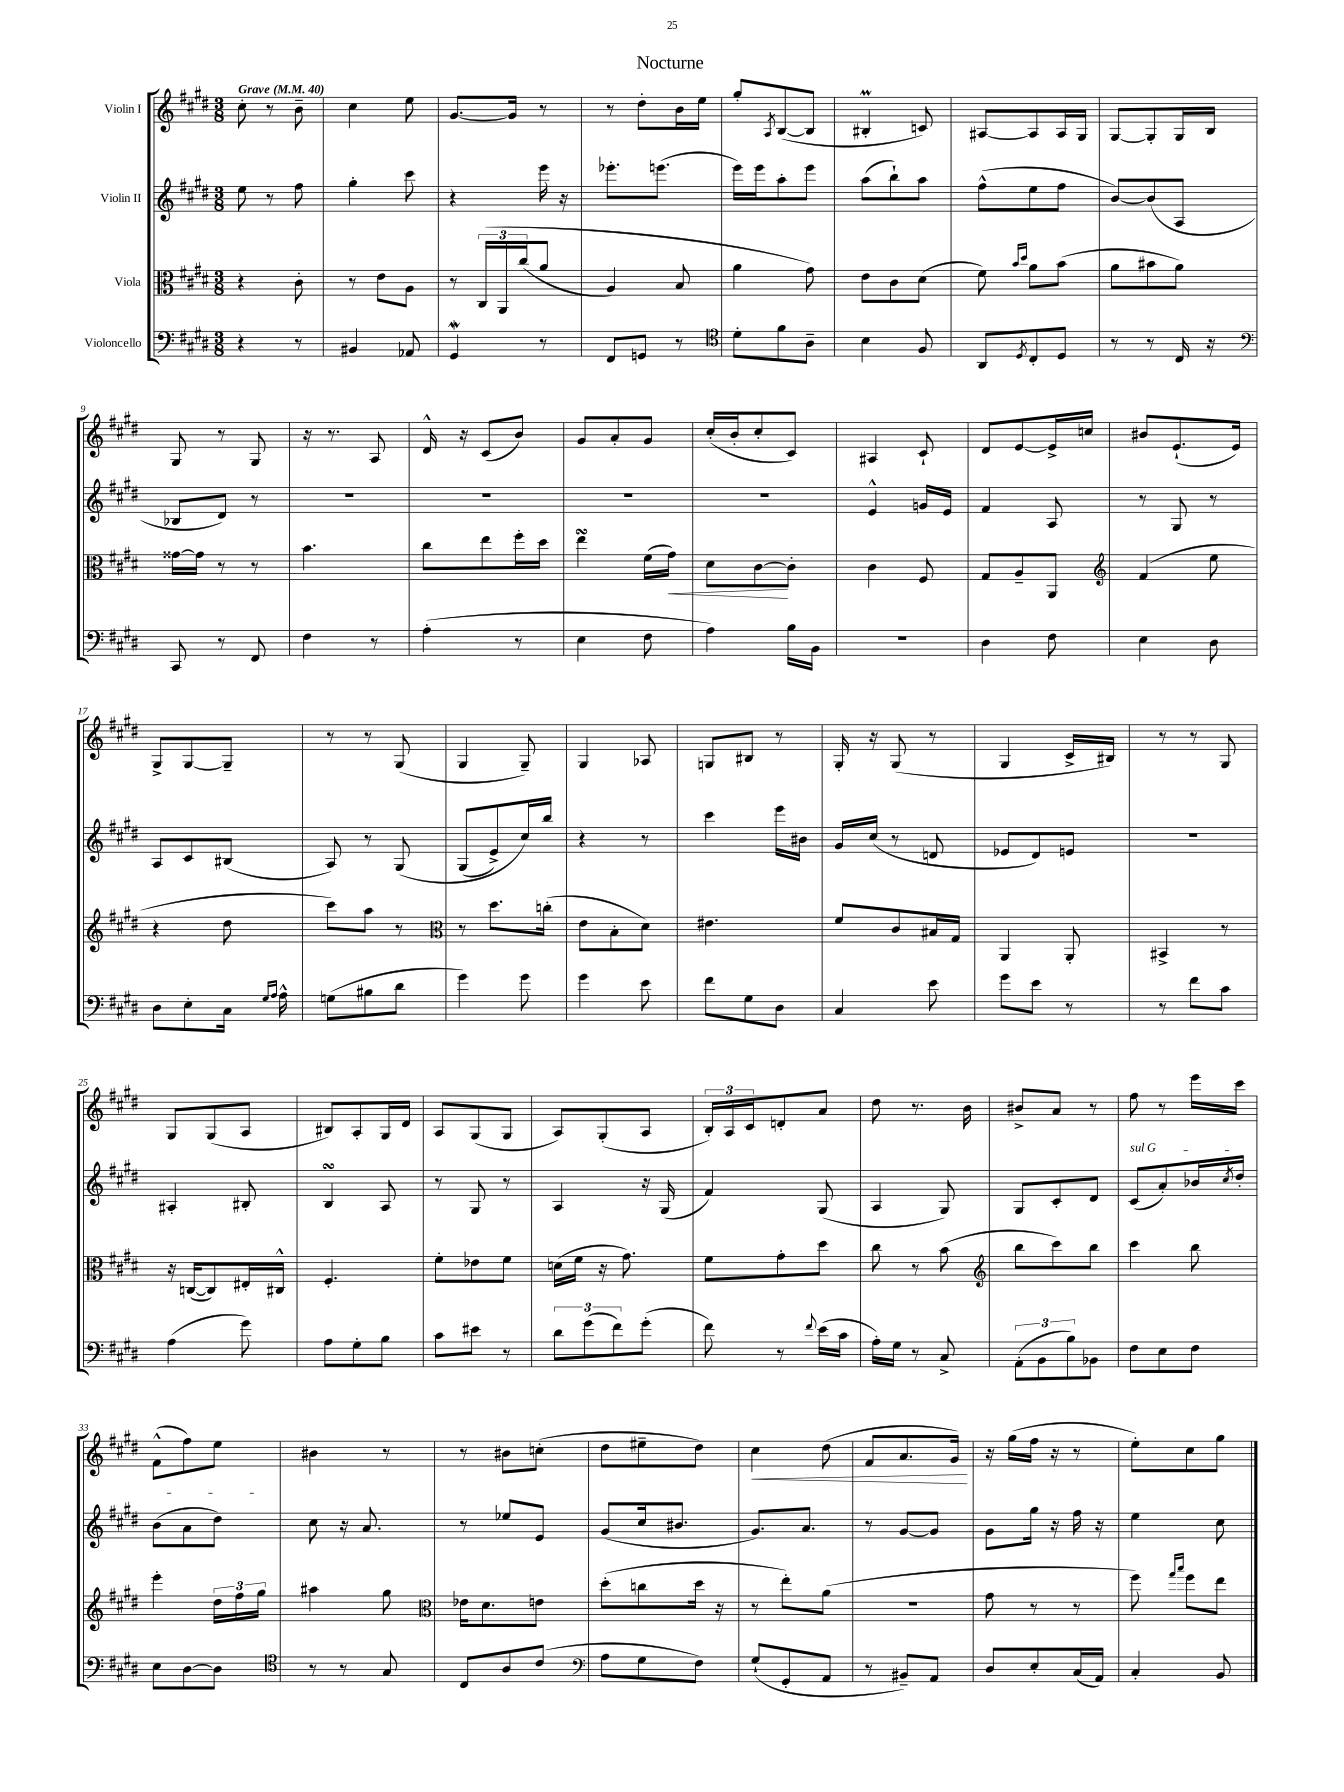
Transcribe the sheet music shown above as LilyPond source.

\header { title = "Nocturne" }
<<
\new StaffGroup <<
\new Staff = "s0" \with { instrumentName = "Violin I" } {
    \clef treble \key e \major \numericTimeSignature \time 3/8 \tempo "Grave" 4 = 40
    cis''8-. r8 b'8-- |
    cis''4 e''8 |
    gis'8.~ gis'16 r8 |
    r8 dis''8-. b'16 e''16 |
    gis''8-. \acciaccatura { a8 } b8~( b8 |
    bis4-.\prall c'8) |
    ais8~ ais8 ais16 gis16 |
    gis8~ gis8-. gis16 b16 |
    gis8 r8 gis8 |
    r16 r8. a8 |
    dis'16-^ r16 cis'8( b'8) |
    gis'8 a'8-. gis'8 |
    cis''16-.( b'16-. cis''8-. cis'8) |
    ais4 cis'8-! |
    dis'8 e'8~ e'16-> c''16 |
    bis'8 e'8.-!( e'16) |
    gis8-> gis8~ gis8-- |
    r8 r8 gis8( |
    gis4 gis8--) |
    gis4 aes8 |
    g8 bis8 r8 |
    gis16-. r16 gis8( r8 |
    gis4 cis'16-> bis16) |
    r8 r8 gis8 |
    gis8 gis8( a8 |
    bis8) a8-. gis16 dis'16 |
    a8 gis8( gis8 |
    a8) gis8-.( a8 |
    \tuplet 3/2 { b16-.) a16 cis'16 } d'8-. a'8 |
    dis''8 r8. b'16 |
    bis'8-> a'8 r8 |
    fis''8 r8 e'''16 cis'''16 |
    fis'8-^( fis''8) e''8 |
    bis'4 r8 |
    r8 bis'8 c''8-.( |
    dis''8 eis''8-- dis''8) |
    cis''4\< dis''8( |
    fis'8 a'8. gis'16\!) |
    r16 gis''16( fis''16 r16 r8 |
    e''8-.) cis''8 gis''8 \bar "|." |
}
\new Staff = "s1" \with { instrumentName = "Violin II" } {
    \clef treble \key e \major \numericTimeSignature \time 3/8
    e''8 r8 fis''8 |
    gis''4-. cis'''8 |
    r4 e'''16 r16 |
    ees'''8.-. e'''8.( |
    e'''16) e'''16 a''8-. e'''8 |
    a''8( b''8-!) a''8 |
    fis''8-^( e''8 fis''8 |
    b'8~) b'8( a8 |
    bes8 dis'8) r8 |
    R4. |
    R4. |
    R4. |
    R4. |
    e'4-^ g'16 e'16 |
    fis'4 a8 |
    r8 gis8 r8 |
    a8 cis'8 bis8( |
    a8) r8 gis8\( |
    gis8( e'8->) cis''16\) b''16 |
    r4 r8 |
    cis'''4 e'''16 bis'16 |
    gis'16 cis''16( r8 d'8 |
    ees'8 dis'8) e'8 |
    R4. |
    ais4-. bis8-. |
    b4\turn a8 |
    r8 gis8 r8 |
    a4 r16 gis16( |
    fis'4) gis8( |
    a4 gis8) |
    gis8 cis'8-. dis'8 |
    \once \override TextSpanner.bound-details.left.text = \markup { \italic "sul G" } cis'8\startTextSpan( a'8-.) bes'16 \acciaccatura { cis''8 } dis''16-. |
    b'8( a'8 dis''8\stopTextSpan) |
    cis''8 r16 a'8. |
    r8 ees''8 e'8 |
    gis'8( cis''16 bis'8. |
    gis'8.) a'8. |
    r8 gis'8~ gis'8 |
    gis'8 gis''16 r16 fis''16 r16 |
    e''4 cis''8 \bar "|." |
}
\new Staff = "s2" \with { instrumentName = "Viola" } {
    \clef alto \key e \major \numericTimeSignature \time 3/8
    r4 cis'8-. |
    r8 e'8 a8 |
    r8 \tuplet 3/2 { cis16\( a,16 cis''16( } a'8 |
    a4) b8 |
    a'4 gis'8\) |
    e'8 cis'8 dis'8( |
    fis'8) \grace { b'16 dis''16 } a'8 b'8( |
    a'8 bis'8 a'8) |
    gisis'16~ gisis'16 r8 r8 |
    b'4. |
    cis''8 e''8 fis''16-. dis''16 |
    e''4\turn fis'16( gis'16\<) |
    dis'8 cis'8~\! cis'8-. |
    cis'4 fis8 |
    gis8 a8-- a,8 |
    \clef treble fis'4( e''8 |
    r4 dis''8 |
    cis'''8) a''8 r8 |
    \clef alto r8 dis''8. c''16-.( |
    e'8 b8-. dis'8) |
    eis'4. |
    fis'8 cis'8 bis16 gis16 |
    a,4 a,8-. |
    bis,4-> r8 |
    r16 c16~( c8) eis16-. cis16-^ |
    fis4.-. |
    fis'8-. ees'8 fis'8 |
    d'16( fis'16 r16 gis'8.) |
    fis'8 gis'8-. dis''8 |
    cis''8 r8 b'8( |
    \clef treble b''8 cis'''8) b''8 |
    cis'''4 b''8 |
    e'''4-. \tuplet 3/2 { dis''16 fis''16 gis''16 } |
    ais''4 gis''8 |
    \clef alto ees'16 dis'8. e'8 |
    dis''8-.( c''8 dis''16 r16 |
    r8 e''8-.) a'8( |
    r4. |
    gis'8 r8 r8 |
    fis''8) \grace { gis''16 b''16 } fis''8 e''8 \bar "|." |
}
\new Staff = "s3" \with { instrumentName = "Violoncello" } {
    \clef bass \key e \major \numericTimeSignature \time 3/8
    r4 r8 |
    bis,4 aes,8 |
    gis,4\mordent r8 |
    fis,8 g,8 r8 |
    \clef tenor dis'8-. fis'8 a8-- |
    b4 fis8 |
    a,8 \acciaccatura { dis8 } cis8-. dis8 |
    r8 r8 cis16 r16 |
    \clef bass cis,8 r8 fis,8 |
    fis4 r8 |
    a4-.( r8 |
    e4 fis8 |
    a4) b16 b,16 |
    R4. |
    dis4 fis8 |
    e4 dis8 |
    dis8 e8-. cis16 \grace { gis16 a16 } a16-^ |
    g8( bis8 dis'8 |
    gis'4) gis'8 |
    gis'4 e'8 |
    fis'8 gis8 dis8 |
    cis4 e'8 |
    gis'8 e'8 r8 |
    r8 fis'8 cis'8 |
    a4( gis'8) |
    a8 gis8-. b8 |
    cis'8 eis'8 r8 |
    \tuplet 3/2 { dis'8 gis'8( fis'8) } gis'8-.( |
    fis'8) r8 \appoggiatura { fis'8 } e'16( cis'16 |
    a16-.) gis16 r8 cis8-> |
    \tuplet 3/2 { a,8-.( b,8 b8) } bes,8 |
    fis8 e8 fis8 |
    e8 dis8~ dis8 |
    \clef tenor r8 r8 gis8 |
    cis8 a8 cis'8( |
    \clef bass a8 gis8 fis8) |
    gis8-!( gis,8-. a,8 |
    r8 bis,8--) a,8 |
    dis8 e8-. cis16( a,16) |
    cis4-. b,8 \bar "|." |
}
>>
>>
